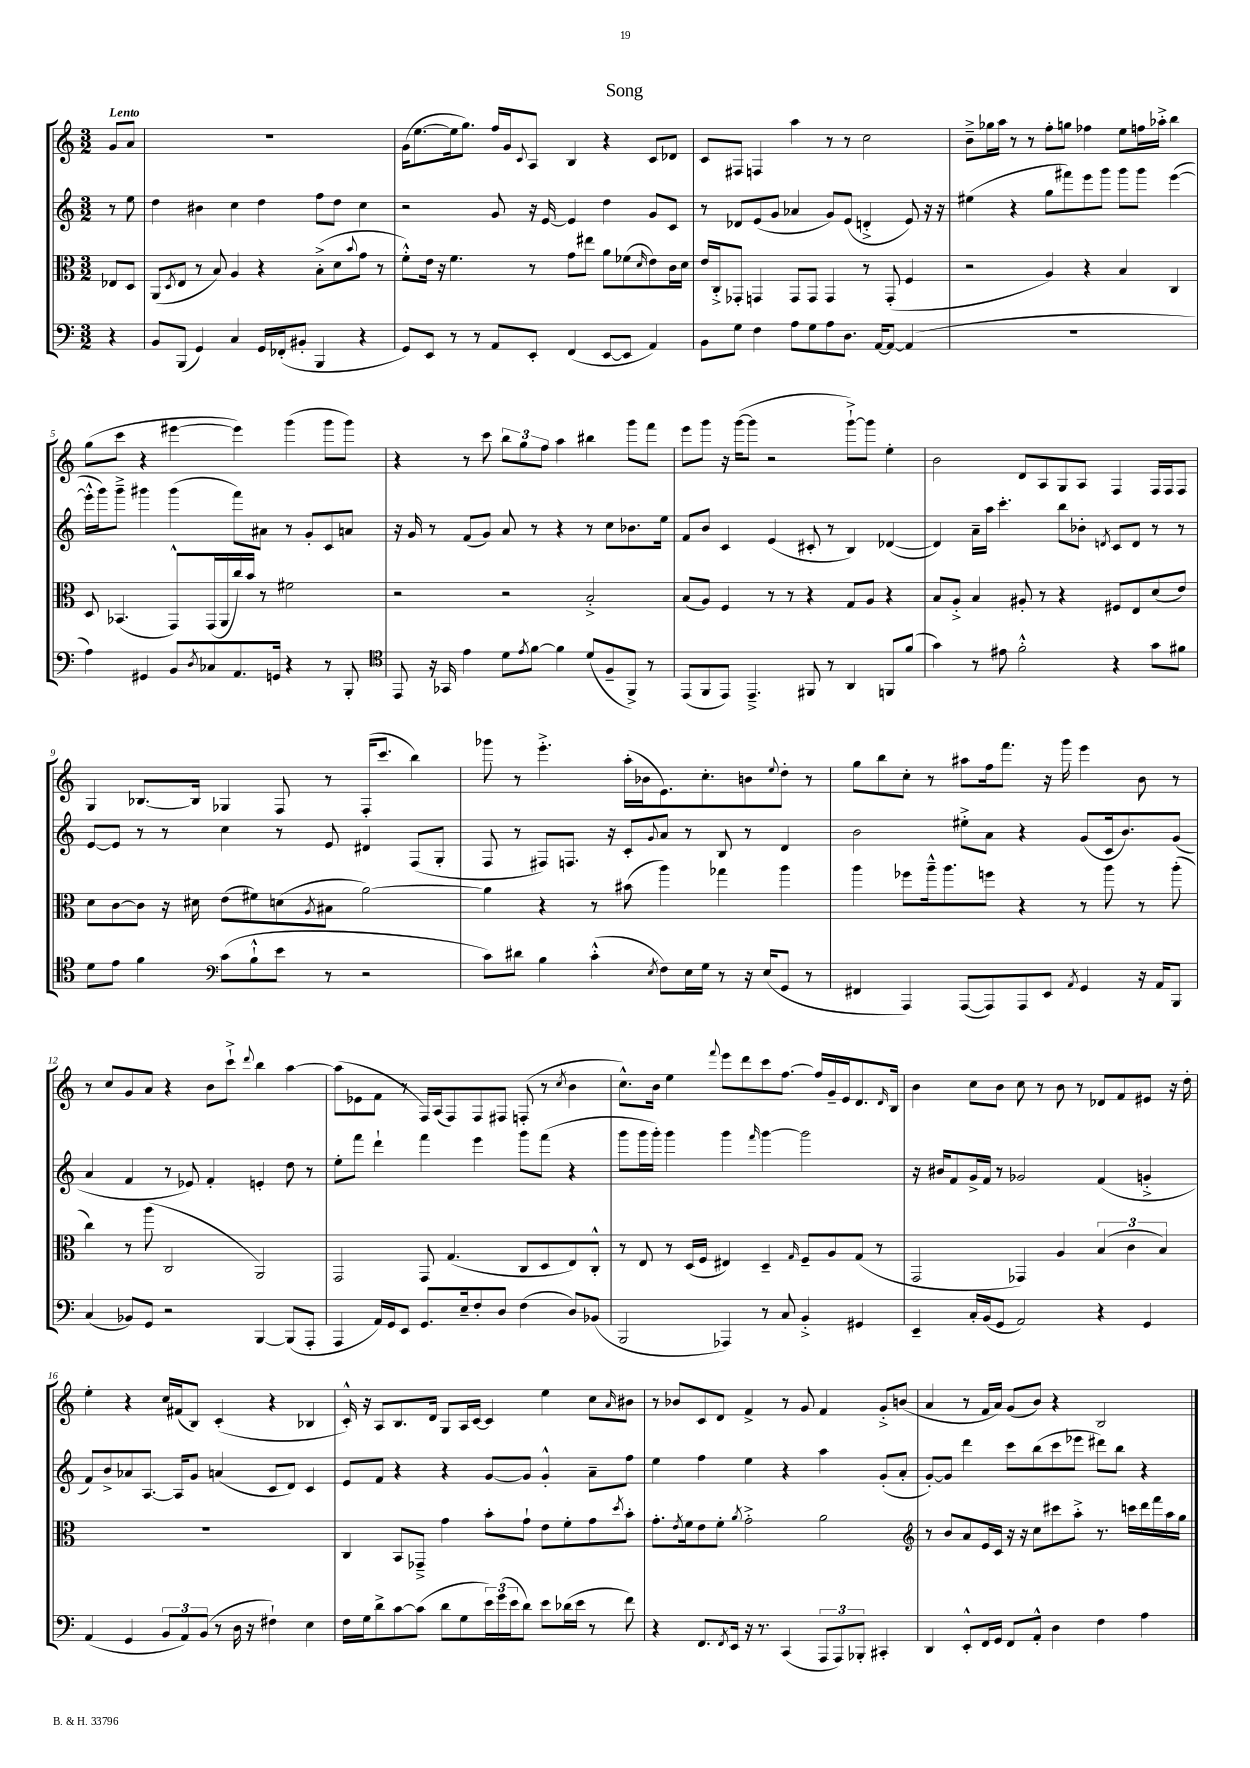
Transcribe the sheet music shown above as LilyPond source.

\header { title = "Song" }
<<
\new StaffGroup <<
\new Staff = "s0" {
    \clef treble \key c \major \numericTimeSignature \time 3/2 \partial 4 \tempo "Lento"
    g'8 a'8 |
    R1. |
    g'16( e''8.~ e''16 g''8.) f''16 g'16 \appoggiatura { c'8 } a8 b4 r4 c'8 des'8 |
    c'8 fis8 f4 a''4 r8 r8 c''2 |
    b'8---> ges''16 a''16 r8 r8 f''8-. g''8 fes''4 e''8 f''16 aes''16-.-> b''4 |
    g''8( c'''8 r4 eis'''4~ eis'''4) g'''4( g'''8 g'''8) |
    r4 r8 c'''8 \tuplet 3/2 { b''8 g''8 f''8 } a''4 bis''4 g'''8 f'''8 |
    e'''8 g'''8 r16 g'''16~( g'''8 r2 g'''8~-!->) g'''8 e''4-. |
    b'2 d'8 a8 g8 a8 f4 f16 f16 f8 |
    g4 bes8.~ bes16 ges4 f8 r8 f16-.( c'''8. b''4) |
    ges'''8 r8 e'''4.-.-> a''16-.( bes'16 e'8.) c''8.-. b'8 \appoggiatura { e''8 } d''8-. r8 |
    g''8 b''8 c''8-. r8 ais''8 f''16 f'''8. r16 g'''16 e'''4 b'8 r8 |
    r8 c''8 g'8 a'8 r4 b'8 c'''8-!-> \appoggiatura { d'''8 } b''4 a''4~ |
    a''8( ees'8 f'8 r8 f16) a16( f8) f8 fis8 f8-.( r8 \acciaccatura { c''8 } b'4 |
    c''8.-^) b'16 e''4 \appoggiatura { f'''8 } e'''8 d'''8 c'''8 f''8.~ f''16 g'16-- e'16 d'8. \grace { d'16 } b16 |
    b'4 c''8 b'8 c''8 r8 b'8 r8 des'8 f'8 eis'8 r16 d''16-. |
    e''4-. r4 c''16 fis'16( b8) c'4-.( r4 bes4 |
    c'16-.-^) r16 a8 b8. d'16 g8 a16 c'16~ c'4 e''4 c''8 \grace { a'16 } bis'8 |
    r8 bes'8 c'8 d'8 f'4-> r8 g'8 f'4 g'8-.-> b'8( |
    a'4 r8 f'16 a'16) g'8( b'8) r4 b2 \bar "|." |
}
\new Staff = "s1" {
    \clef treble \key c \major \numericTimeSignature \time 3/2 \partial 4
    r8 e''8 |
    d''4 bis'4 c''4 d''4 f''8 d''8 c''4 |
    r2 g'8 r16 e'16~ e'4 d''4 g'8 c'8 |
    r8 des'8 e'8( g'8 aes'4 g'8) e'8( d'4-.-> e'8) r16 r16 |
    eis''4( r4 g''8 fis'''8) e'''8 g'''8 g'''8 g'''8 e'''4~( |
    e'''16-.-^ g'''16) g'''8---> gis'''4 gis'''4( f'''8) ais'8 r8 g'8-. c'8 a'8 |
    r16 g'16 r8 f'8( g'8) a'8 r8 r4 r8 c''8 bes'8. e''16 |
    f'8 b'8 c'4 e'4( cis'8-. r8 b4) des'4~( |
    des'4) a'16-- a''16 c'''4.-. b''8 bes'8-. \acciaccatura { d'8 } c'8 d'8 r8 r8 |
    e'8~ e'8 r8 r8 c''4 r8 e'8 dis'4 f8( g8-. |
    f8 r8 fis8) f8. r16 c'8-. \appoggiatura { g'8 } a'8 r8 b8 r8 d'4 |
    b'2 eis''8-.-> a'8 r4 g'8( c'16 b'8.) g'8( |
    a'4 f'4 r8 ees'8) f'4-. e'4-. d''8 r8 |
    e''8-. f'''8 d'''4-! f'''4 e'''4 g'''8 f'''8( r4 |
    g'''8 g'''16 g'''16-.) g'''4 g'''4 \grace { f'''16 } g'''4~ g'''2 |
    r16 bis'16 f'8 g'16-> f'16 r8 ges'2 f'4( g'4-.-> |
    f'8) b'8-> aes'8 a8.~ a16 g'8 a'4( c'8 d'8) c'4 |
    e'8 f'8 r4 r4 g'8~ g'8 g'4-.-^ a'8-- f''8 |
    e''4 f''4 e''4 r4 a''4 g'8-.( a'8-. |
    g'8~-.) g'8 d'''4 c'''8 b''8( c'''8 ees'''8 dis'''8) b''8 r4 \bar "|." |
}
\new Staff = "s2" {
    \clef alto \key c \major \numericTimeSignature \time 3/2 \partial 4
    ees8 d8 |
    a,8( \acciaccatura { d8 } e8 r8 b8) a4 r4 b8-.->( d'8 \appoggiatura { b'8 } g'8 r8 |
    f'8-.-^) e'16 r16 f'4. r8 g'8 eis''8 a'8 fes'8( \grace { d'16 } e'8) c'16 d'16 |
    e'16 c16-.-> ges,8-. g,4 g,8 g,8 g,4 r8 g,8-.( f4 |
    r2 a4) r4 b4 c4 |
    d8 bes,4.( g,8-^) g,16( a,16 c''16) b'16 r8 fis'2 |
    r2 r2 b2-.-> |
    b8( a8) f4 r8 r8 r4 g8 a8 r4 |
    b8 a8-.-> b4 ais8-. r8 r4 fis8 e8 d'8( e'8) |
    d'8 c'8~ c'8 r16 dis'16 e'8( fis'8) d'8( \acciaccatura { a8 } bis8 a'2~) |
    a'4 r4 r8 bis'8( a''4) ges''4 a''4 |
    a''4 fes''8 a''16---^ a''8. f''8 r4 r8 a''8 r8 a''8-.( |
    c''4) r8 a''8( c2 a,2) |
    g,2 g,8 g4.( c8 d8 e8) c8-.-^ |
    r8 e8 r8 d16( f16 eis4) d4-- \grace { g16 } f8-- a8 g8( r8 |
    g,2 ges,4) a4 \tuplet 3/2 { b4( c'4 b4) } |
    R1. |
    c4 b,8 ges,8---> g'4 b'8-. g'8-! e'8 f'8-. g'8 \acciaccatura { d''8 } b'8-. |
    g'8.-. \acciaccatura { e'8 } f'16 e'8 f'8-. \acciaccatura { a'8 } g'2-.-> a'2 |
    \clef treble r8 b'8 a'8 e'16 c'16 r16 r16 c''8 cis'''8 a''8-.-> r8. c'''16 d'''16 f'''16 a''16 g''16 \bar "|." |
}
\new Staff = "s3" {
    \clef bass \key c \major \numericTimeSignature \time 3/2 \partial 4
    r4 |
    b,8 b,,8( g,4) c4 g,16 fes,16-.( bis,8-. b,,4 r4 |
    g,8) e,8 r8 r8 a,8 e,8-. f,4( e,8~ e,8 a,4) |
    b,8 g8 f4 a8 g8 a8 d8. a,16~ a,8~ a,4( |
    R1. |
    a4) gis,4 b,8 \acciaccatura { d8 } ces8 a,8. g,16 r4 r8 b,,8-. |
    \clef tenor e,8 r16 ges,16 e'4 d'8 \acciaccatura { e'8 } f'8~ f'4 d'8( f8-- f,8->) r8 |
    e,8( f,8 e,8) e,4.---> fis,8 r8 a,4 f,8 f'8( |
    g'4) r8 eis'8 f'2-.-^ r4 g'8 fis'8 |
    d'8 e'8 f'4 \clef bass c'8( b8-!-^ e'8 r8 r2 |
    c'8) dis'8 b4 c'4-.-^( \acciaccatura { e8 } f8) e16 g16 r8 r16 e16( g,8 r8 |
    fis,4 a,,4) a,,8~( a,,8) a,,8 e,8 \acciaccatura { a,8 } g,4 r16 a,16 b,,8 |
    c4( bes,8) g,8 r2 b,,4~ b,,8( a,,8-. |
    a,,4 a,16) g,16 e,8 g,8. e16-- f8-. d8 f4( d8) bes,8( |
    b,,2 aes,,4) r8 c8 b,4-.-> gis,4 |
    e,4-- c16-. b,16( g,8 a,2) r4 g,4 |
    a,4( g,4 \tuplet 3/2 { b,8 a,8) b,8( } r8 d16 r16 fis4-!) e4 |
    f16 g16 d'8-> c'8~ c'8( d'8 g8 \tuplet 3/2 { e'16) g'16( e'16 } d'8) e'8 des'16( e'16 r8 f'8) |
    r4 f,8. \acciaccatura { f,8 } e,16 r16 r8. c,4( \tuplet 3/2 { a,,8 a,,8) bes,,8-. } cis,4-. |
    d,4 e,8-.-^ f,16 g,16 f,8 a,8-.-^ d4 f4 a4 \bar "|." |
}
>>
>>
